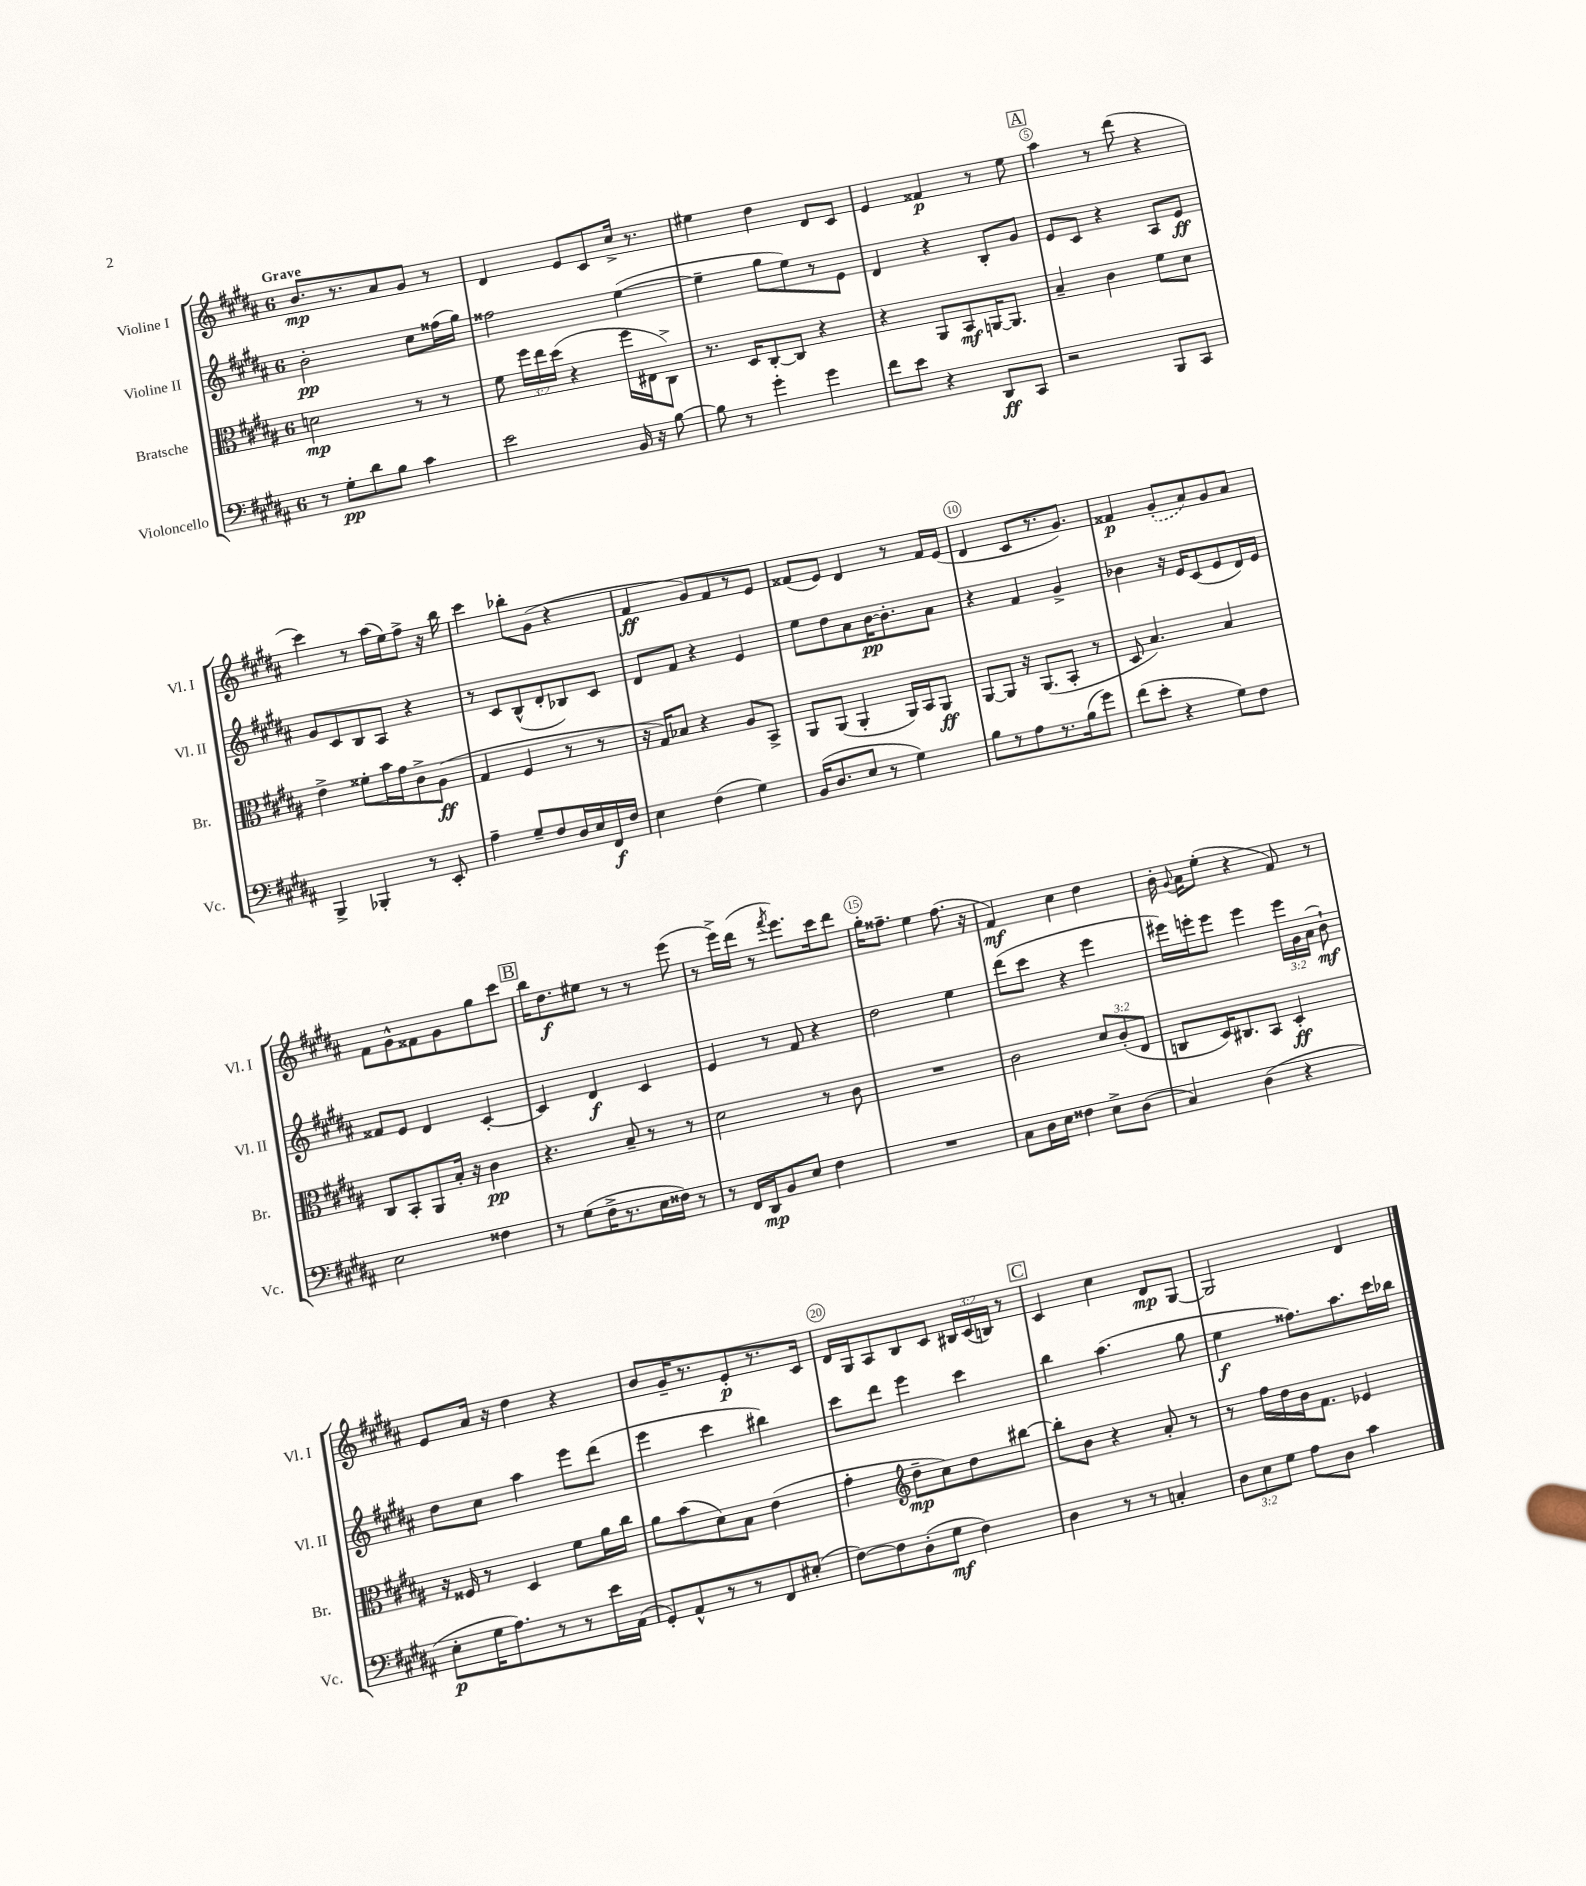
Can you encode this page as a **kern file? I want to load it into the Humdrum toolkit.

**kern	**kern	**kern	**kern
*staff4	*staff3	*staff2	*staff1
*clefF4	*clefC3	*clefG2	*clefG2
*k[f#c#g#d#a#]	*k[f#c#g#d#a#]	*k[f#c#g#d#a#]	*k[f#c#g#d#a#]
*M6/8	*M6/8	*M6/8	*M6/8
8r	2d\	2b'\	8.b/L
8G#'\L	.	.	.
.	.	.	8.r
8d#\	.	.	.
8B\J	.	.	8a#/
4c#\	8r	8cc#\L	8g#/J
.	8r	(16ff##\L	8r
.	.	16gg#\JJ)	.
=	=	=	=
2e\	8f#\	2ff##\	4d#/
.	24ff#\LL	.	.
.	24ee\	.	.
.	(24dd#\JJ	.	.
.	4r	.	8e/L
.	.	.	8c#/
16BB/	16ff#\LL	([4ee\	16cc#^/Jk
16r	16E#\J	.	8.r
[8B\	8C#^\J)	.	.
=	=	=	=
8B\]	8.r	4ee~\]	4ee#\
8r	.	.	.
.	16D#/LK	.	.
4g#'\	[8C#'/	8gg#\L	4dd#\
.	8C#/]J	8ee\)	.
4g#\	4r	8r	8d#/L
.	.	8e\J	8c#/J
=	=	=	=
8f#\L	4r	4d#/	4e/
8e\J	.	.	.
4r	8AA#/L	4r	4f##/
.	8BB/	.	.
8DD#/L	[16AA/K	8B'/L	8r
.	8.AA/]J	.	.
8CC#/J	.	8g#/J	8ee\
=	=	=	=
2r	4B~/	8e/L	4aa#\
.	.	8c#/J	.
.	4c#\	4r	8r
.	.	.	(8ddd#\
8BBB/L	8f#\L	8A#/L	4r
8CC#/J	8d#\J	8e/J	.
=	=	=	=
4BBB^/	4e^\	8g#/L	4ccc#\)
.	.	8c#/	.
4BBB-'/	8f##'\L	8B/	8r
.	16b\L	8A#/J	(16aa#\LL
.	16g#\J	.	16ee\J)
8r	8c#^\	4r	8ff#^\J
8EE'/	(8A#\J	.	16r
.	.	.	16bb\
=	=	=	=
4A#~\	4G#/	8r	4ccc#\
.	.	8c#/L	.
8G#~/L	4F#/	(8B^^/	8bb-'\L
8F#/	.	8d#'/	(8g#\J
16D#/L	8r	8B-/)	4r
16E/	.	.	.
16FF#/	8r	8c#/J	.
16F#/JJ	.	.	.
=	=	=	=
4E\	16r	8d#/L	4f#/
.	16G#/LK)	.	.
.	8B-/J	8f#/J	.
(4F#\	4r	4r	8g#/L)
.	.	.	8f#/
4G#\)	8A#/L	4e/	8r
.	8BB^/J	.	8e/J
=	=	=	=
(16BB/LK	8AA#/L	8ee\L	(8f##/L
8.D#/	.	.	.
.	(8AA#/J	8dd#\	8e/J)
8E/J	4AA#'/	8a#\	4d#/
8r	.	[16b\K	.
.	.	8.b'\]	.
4G#\)	16AA#/LL)	.	8r
.	16BB/J	.	.
.	8AA#/J	8a#\J	16f##/LL
.	.	.	(16e/JJ
=	=	=	=
8B\L	[8AA#/L	4r	4d#/
8r	8AA#/]J	.	.
8A#\	16r	4f#/	8c#/L
.	(8.AA#/L	.	.
8.r	.	.	8.r
.	8BB'/J	4g#^/	.
(16B\k	.	.	8.g#/J)
8g#\J)	8r	.	.
=	=	=	=
(8f#\L	8D#/	4b-\	4f##/
8e'\J	4.B/)	.	.
4r	.	16r	(8g#'/L
.	.	16e/LK	.
.	.	(8c#/	8a#/)
8G#\L)	4B/	8e/	8g#/
8F#\J	.	16d#/L)	8a#/J
.	.	16e/JJ	.
=	=	=	=
2E\	8C#/L	8f##/L	8f#\L
.	8BB'/	8e/J	8g#^^\
.	8AA#/	4d#/	8f##\
.	16B'/Jk	.	8g#\
.	16r	.	.
4F##\	4c#\	[4c#'/	8gg#\
.	.	.	8ccc#\J
=	=	=	=
8r	4.r	4c#/]	16bb\LK
.	.	.	8.dd#\
(8G#\L	.	.	.
16F#^\K	.	4d#/	8ee#\J
8.r	.	.	.
.	8B~/	.	8r
16E\L	8r	4c#/	8r
16F##\JJ)	.	.	.
8r	8r	.	(8eee\
=	=	=	=
8r	2d#\	4e/	8r
16FF#/LL	.	.	16eee^\LL)
16DD#/J	.	.	(16ddd#\JJ
8BB/	.	8r	8r
.	.	.	8qfff#/
8E/J	.	8f#/	8.eee\L)
4F#\	8r	4r	.
.	.	.	16ccc#\k
.	8c#\	.	8ddd#\J
=	=	=	=
2.r	2.r	2dd#\	16gg#'\LK
.	.	.	8.ff##~\J
.	.	.	4ee\
.	.	4ee\	(8.ff##\
.	.	.	16r
=	=	=	=
8C#\L	2c#\	(8ddd#\L	4f#/)
16D#\L	.	8ccc#\J	.
16E\JJ	.	.	.
4F##\	.	4r	4cc#\
8E^\L	12d#/L	4eee\	4dd#\
.	(12c#'/	.	.
(8D#\J	.	.	.
.	12E/J	.	.
=	=	=	=
4C#/)	8C/L	16eee#\LL)	16b'\
.	.	.	8qqg#/
.	.	16eee'\J	16a#\LK
.	16D#/K)	8eee\J	(8ee'\J
.	8.C#/	.	.
(4D#\	.	4eee\	4r
.	8BB/J	.	.
4r	4D#'/	24eee\LL	8f#/)
.	.	24g#\	.
.	.	(24a#\JJ	.
.	.	8b`\)	8r
=	=	=	=
8E'\L	16r	8dd#\L	8e/L
.	16F##/	.	.
16G#\K	8r	8cc#\J	16a#/Jk
8.A#\)	.	.	16r
.	4D#/	4aa#\	4dd#\
8r	.	.	.
8r	8f#\L	8eee\L	4r
16e\L	16a#\L	(8ddd#\J	.
(16AA#\JJ	16cc#\JJ	.	.
=	=	=	=
8GG#'/L)	8a#\L	4eee\	8b/L
8AA#^^/	(8b\	.	16g#~/K
.	.	.	8.r
8r	8d#\)	4ccc#\	.
8r	8B\J	.	8e'/
8FF#/	(4e\	4bb#\)	8.r
(8E#'/J	.	.	.
.	.	.	16c#/Jk
=	=	=	=
[8F#\L)	4g#'\	8ccc#\L	16d#/LL
.	.	.	16G#/J
8F#\]	.	8ddd#\J	8A#/
*	*clefG2	*	*
(8D#'\	8dd#~\L	4eee\	8B/
8G#\J	8cc#\)	.	8c#/J
4F#\)	8dd#\	4ccc#\	24B#/LL
.	.	.	(24c#/
.	.	.	24B/JJ)
.	[8bb#\J	.	8r
=	=	=	=
4D#\	8bb#'\]L	4bb\	4c#/
.	8b\J	.	.
8r	4r	(4.aa#\	4cc#\
8r	.	.	.
4C'/	8a#'/	.	8d#/L
.	8r	8gg#\	[8G#/J
=	=	=	=
12D#\L	8r	4ee\	2G#/]
12E\	.	.	.
.	16ff#\LL	.	.
12G#\J	.	.	.
.	16dd#\	.	.
8A#\L	16b\J	8.ff##\L)	.
.	8.f#\J	.	.
8D#\J	.	.	.
.	.	8.aa#\	.
4c#\	4e-/	.	4d#/
.	.	16ccc#\L	.
.	.	16bb-\JJ	.
==	==	==	==
*-	*-	*-	*-
